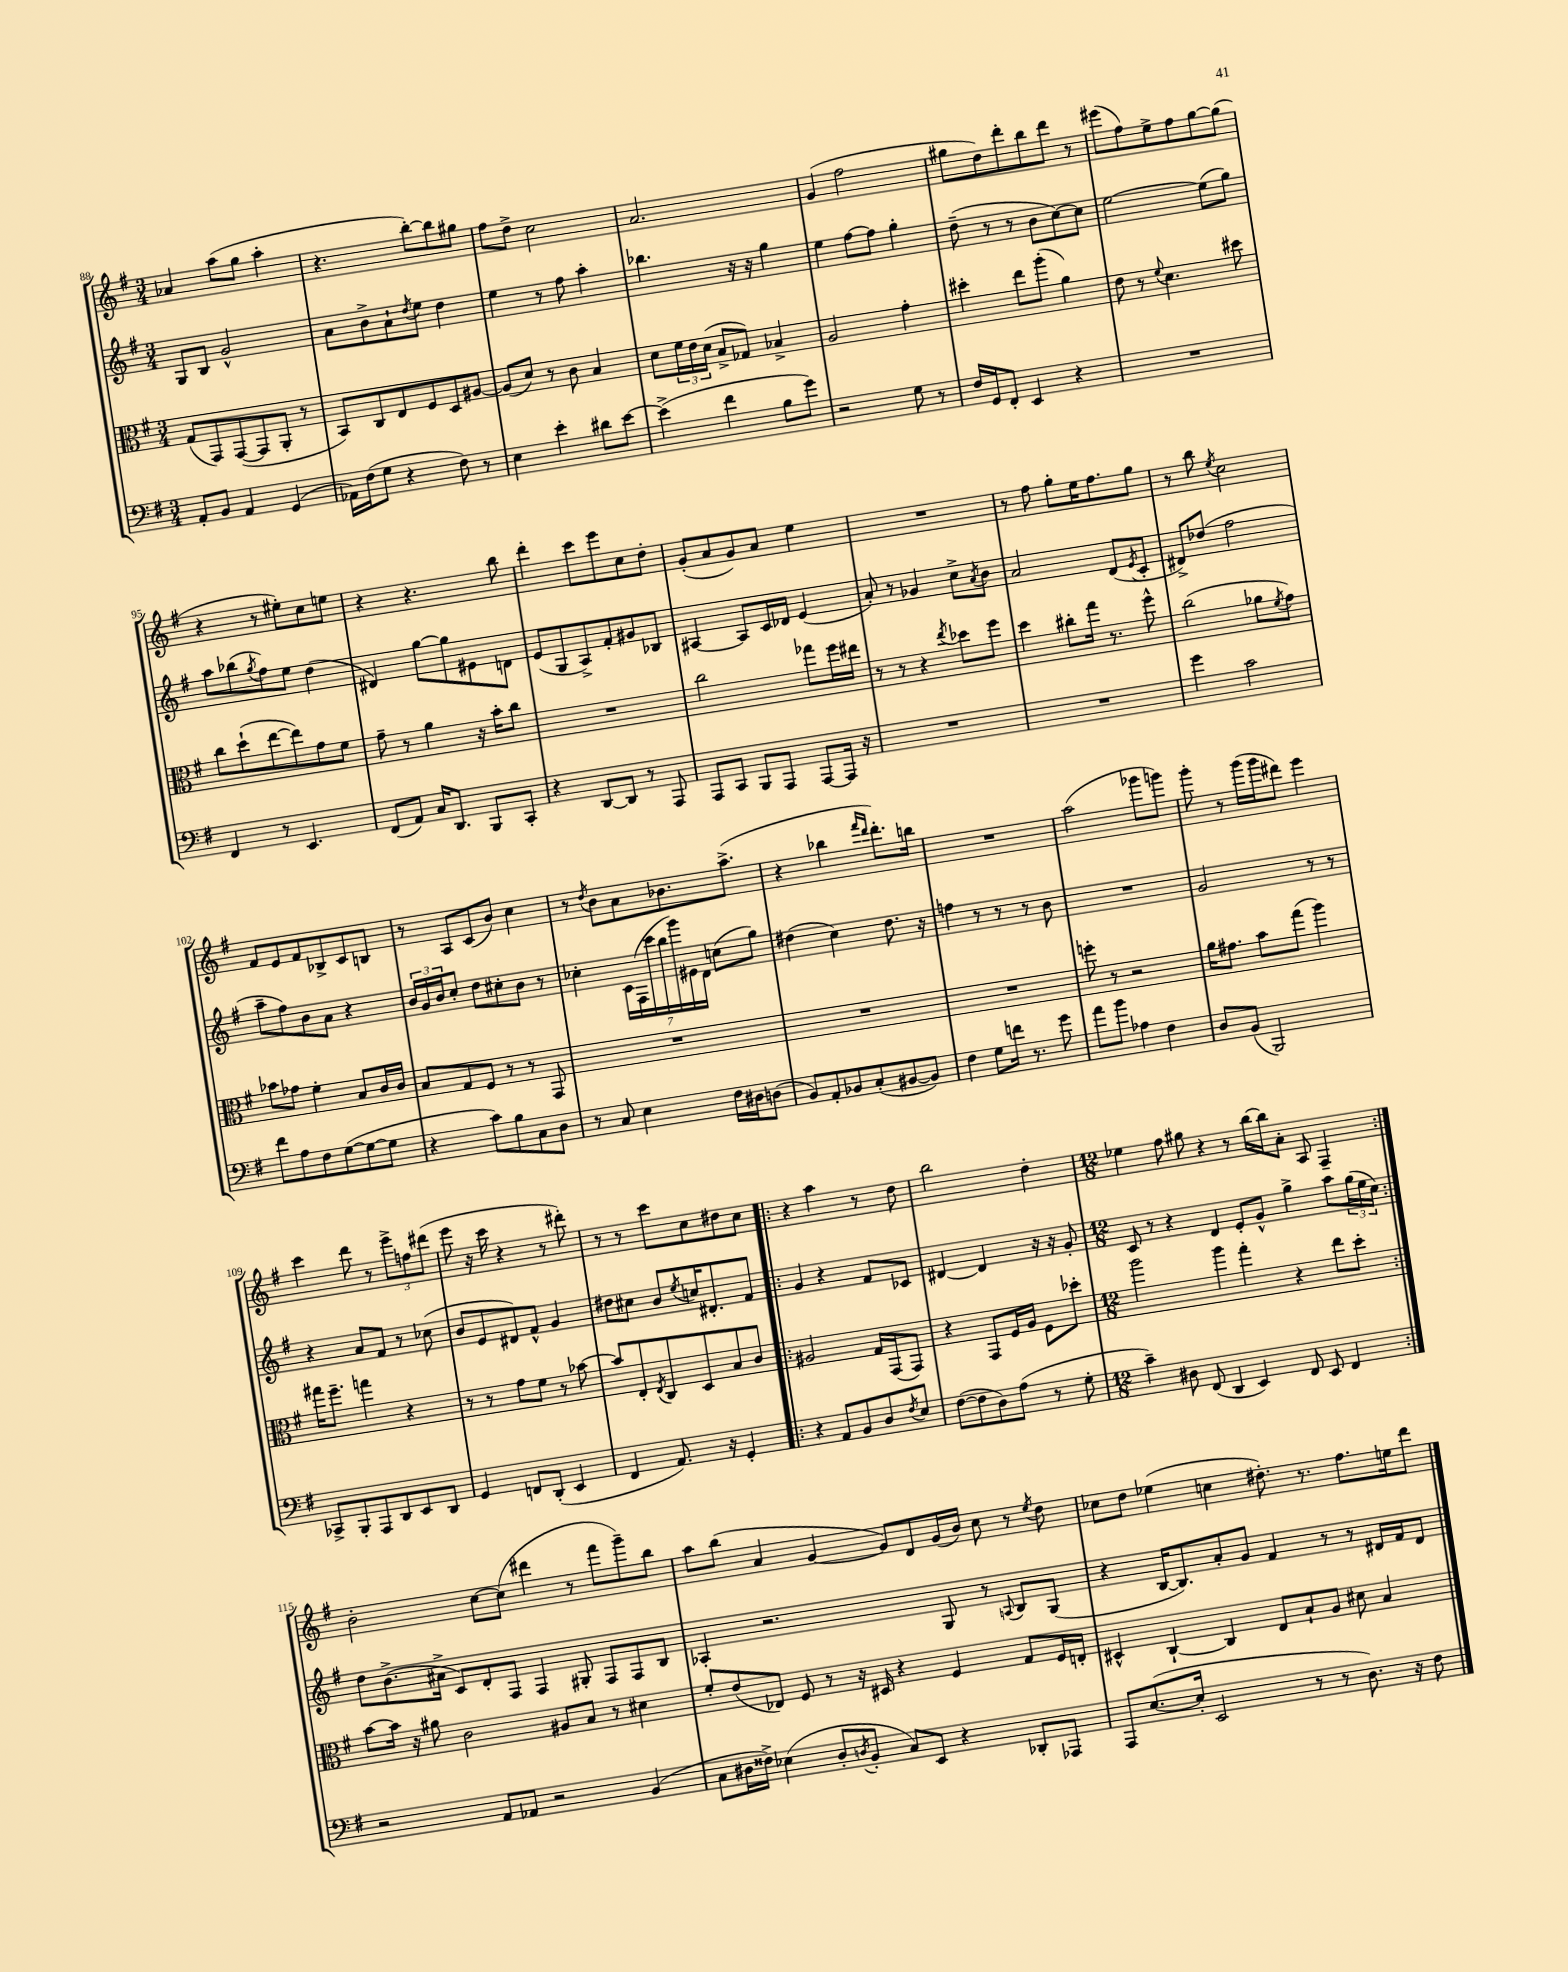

**kern	**kern	**kern	**kern
*staff4	*staff3	*staff2	*staff1
*clefF4	*clefC3	*clefG2	*clefG2
*k[f#]	*k[f#]	*k[f#]	*k[f#]
*M3/4	*M3/4	*M3/4	*M3/4
8AA'	(8G	8G	4a-
8BB	8GG)	8B	.
4AA	([8GG	2g^^	(8aa
.	8GG]	.	8gg
(4GG	8AA'	.	4aa'
.	8r	.	.
=	=	=	=
16AA-)	8BB)	8a	4.r
(16F#	.	.	.
8G	8C	8b^	.
4r	8E	8a`	.
.	.	8qdd	.
.	8F#	8ee	[8bb')
8F#)	8D	4dd	8bb]
8r	[8A#	.	8gg#
=	=	=	=
4E	(8A#]	4ee	8ff#
.	8d)	.	8dd^
4e'	8r	8r	2cc
.	8c	8ff#	.
8d#	4B	4aa'	.
[8e	.	.	.
=	=	=	=
(4e^]	8d	4.bb-	2.a
.	24f#	.	.
.	24e	.	.
.	(24d	.	.
4f#	8B^	.	.
.	8G-)	16r	.
.	.	16r	.
8B	4B-^	4gg	.
8g)	.	.	.
=	=	=	=
2r	2A	4ee	(4g
.	.	[8ff#	2ff#
.	.	8ff#]	.
8G	4g'	4gg'	.
8r	.	.	.
=	=	=	=
16F#	4dd#'	(8dd~	8gg#
16GG	.	.	.
8FF#'	.	8r	8dd)
4EE	8ee	8r	8ddd'
.	(8aa'	8b	8bb
4r	4a)	[8cc)	8ddd
.	.	8cc]	8r
=	=	=	=
2.r	8e	[2ee	(8eee#
.	8r	.	8ff#)
.	8qqf#	.	.
.	4.d	.	8ee^
.	.	.	8ff#
.	.	(8ee]	[8gg
.	8dd#	8gg)	(8gg]
=	=	=	=
4FF#	8cc	8aa	4r
.	(8dd`	(8bb-	.
.	.	8qgg	.
8r	[8ee	8ff#)	8r
4.EE	8ee])	8ee	8ee#')
.	8g	(4dd	8cc
.	8f#	.	8ee
=	=	=	=
(8FF#	8g~	4d#)	4r
8AA)	8r	.	.
16C	4a	[8gg	4.r
8.DD	.	.	.
.	.	8gg]	.
8BBB	16r	8e#	.
.	16b'	.	.
8CC'	8cc	8d	8bb
=	=	=	=
4r	2.r	(8e	4ddd'
.	.	8G	.
[8DD	.	8A^)	8ccc
8DD]	.	8f#'	8eee
8r	.	8g#	8cc
8AAA	.	8B-	8dd'
=	=	=	=
8AAA	2cc	[4A#	(8g'
8CC	.	.	8a
8BBB	.	8A#]	8g)
8AAA	.	16c	8a
.	.	16d-	.
[8AAA	8gg-	(4e	4ee
16AAA]	16ff#	.	.
16r	16ee#	.	.
=	=	=	=
2.r	8r	8a')	2.r
.	8r	8r	.
.	4r	4g-	.
.	8qee	.	.
.	8dd-	8cc^	.
.	.	8qa	.
.	8ff#	8b	.
=	=	=	=
2.r	4dd	2a	8r
.	.	.	8ff#
.	8cc#'	.	8gg'
.	16gg	.	16ee
.	8.r	.	8.ff#
.	.	(8d	.
.	.	8qe	.
.	8ff#^^	8c'	8gg
=	=	=	=
4g	(2cc	8d#^)	8r
.	.	(8dd-	8bb
.	.	.	8qee
2c	.	2ff#	2cc
.	8a-	.	.
.	8qf#	.	.
.	8g)	.	.
=	=	=	=
8f#	8b-	8aa~	8f#
8A	8g-	8ff#)	8e
8F#	4f#'	8b	8f#
([8G	.	8a	8B-^
8G_	8B	4r	8c
8G]	16c	.	8B
.	16c	.	.
=	=	=	=
4r	8B	24b	8r
.	.	24g	.
.	.	24b	.
.	8G	8cc'	8A
8c)	8F#	8dd	(8c
8B	8r	8cc#'	8b)
8C	8r	8b	4cc
8D	8GG	8r	.
=	=	=	=
8r	2.r	4cc-'	8r
.	.	.	8qdd
8C	.	.	8b
4E	.	28c	8a
.	.	(28F#	.
.	.	28ccc	.
.	.	28bb	.
.	.	.	8.b-
.	.	28ggg)	.
.	.	28e#	.
.	.	28d	.
16F#	.	(8cc	.
16D#	.	.	(8.aa^
(8D	.	8gg)	.
=	=	=	=
8BB)	2.r	(4dd#	4r
8AA'	.	.	.
8BB-	.	4cc)	4bb-
(8C'	.	.	.
.	.	.	16qqfff#
.	.	.	16qqddd
[8BB#	.	8.dd#	8.ddd')
8BB#])	.	.	.
.	.	16r	16bb
=	=	=	=
4F#	2.r	4ff	2.r
8G	.	8r	.
16f	.	8r	.
8.r	.	.	.
.	.	8r	.
8g	.	8b	.
=	=	=	=
8a	8ff'	2.r	(2aa
8b	8r	.	.
4A-	2r	.	.
4F#	.	.	8ggg-
.	.	.	8ggg)
=	=	=	=
8D	16a	2g	8ggg'
.	8.g#	.	.
(8BB	.	.	8r
2BBB)	8b	.	(16ggg
.	.	.	16ggg
.	(8gg	.	8ddd#)
.	4aa)	8r	4eee
.	.	8r	.
=	=	=	=
8CC-^	16gg#	4r	4ccc
.	8.ff#~	.	.
8BBB'	.	.	.
8AAA	4gg	8a	8ddd
8DD	.	8f#	8r
8EE	4r	8r	12eee^
.	.	.	12ff
8DD	.	(8cc-	.
.	.	.	(12ddd#
=	=	=	=
4GG	8r	8b	8eee
.	8r	8e	16r
.	.	.	16ccc
8FF	8g	8d#)	4r
(8DD'	8f#	8f#^^	.
4EE	8r	4g	8r
.	[8b-	.	8ddd#')
=	=	=	=
4FF#	8b-]	8dd#	8r
.	8E'	8cc#	8r
.	8qE	.	.
8.AA)	8C	8b	8ccc
.	.	8qee	.
.	8D	16cc	8cc
16r	.	8.d#'	.
4GG'	8B	.	8dd#
.	8c	8f#	8cc
=!|:	=!|:	=!|:	=!|:
4r	2A#	4g	4r
8AA	.	4r	4aa
8BB	.	.	.
8D	16G	8f#	8r
.	(16GG	.	.
8qF#	.	.	.
8E	8GG)	8c-	8dd
=	=	=	=
([8F#	4r	[4d#	2bb
8F#]	.	.	.
8D)	8GG	4d#]	.
(8A	16F#	.	.
.	16A	.	.
8r	8F#	16r	4dd'
.	.	16r	.
8G'	8dd-'	8g'	.
=	=	=	=
*M12/8	*M12/8	*M12/8	*M12/8
4c~)	2aa	8c	4ee-
.	.	8r	.
8D#	.	4r	8ff#
(8FF#	.	.	8gg#
4DD	4aa	4d	4r
4EE)	4gg'	8e'	8r
.	.	8g^^	[16bb
.	.	.	16bb]
8FF#	4r	4gg^	8a'
8EE	.	.	8A
4FF#	8ee	8aa	4F#~
.	8dd'	(24gg	.
.	.	24ee	.
.	.	24cc)	.
=:|!	=:|!	=:|!	=:|!
2r	[8b	8dd	2b'
.	16b]	(8.b^	.
.	16r	.	.
.	8a#	.	.
.	.	16a#^	.
.	2c	8c)	.
8AA	.	8d'	[8cc
8AA-	.	8F#	(8cc]
2r	.	4F#	4ddd#
.	8A#	.	.
.	8B	8G#'	8r
.	8r	8F#	8fff#
(4BB	4d#	8F#	8ggg~)
.	.	8B	8bb
=	=	=	=
8C	8f#'	4A-'	8aa
16D#	(8e	.	(8bb
16F##^)	.	.	.
(4E-	8E-)	2.r	4a
.	8F#	.	.
8D#'	8r	.	[4g
8qD	.	.	.
8BB'	16r	.	.
.	16D#	.	.
8C)	4r	.	8g])
8EE	.	.	8d
4r	4F#	8G	(16g
.	.	.	16b)
.	.	8r	8cc
.	.	8qqA	.
8DD-'	8G	8B	8r
.	.	.	8qee
8AAA-	16F#	(8G	8dd
.	16E'	.	.
=	=	=	=
8AAA	4D#^^	4r	8cc-
([8.E	.	.	8dd
.	[4C`	[16B	(4ee-
16E']	.	8.B])	.
2EE	.	.	.
.	4C]	8a'	4cc
.	.	8g	.
.	8E	4f#	8.dd#')
8r	8B`	.	.
.	.	.	8.r
8r	8A	8r	.
8.D)	8d#	8r	8.ff#
.	4B	16d#	.
16r	.	16f#	16ee
8F#	.	8d#	8ddd
==	==	==	==
*-	*-	*-	*-
